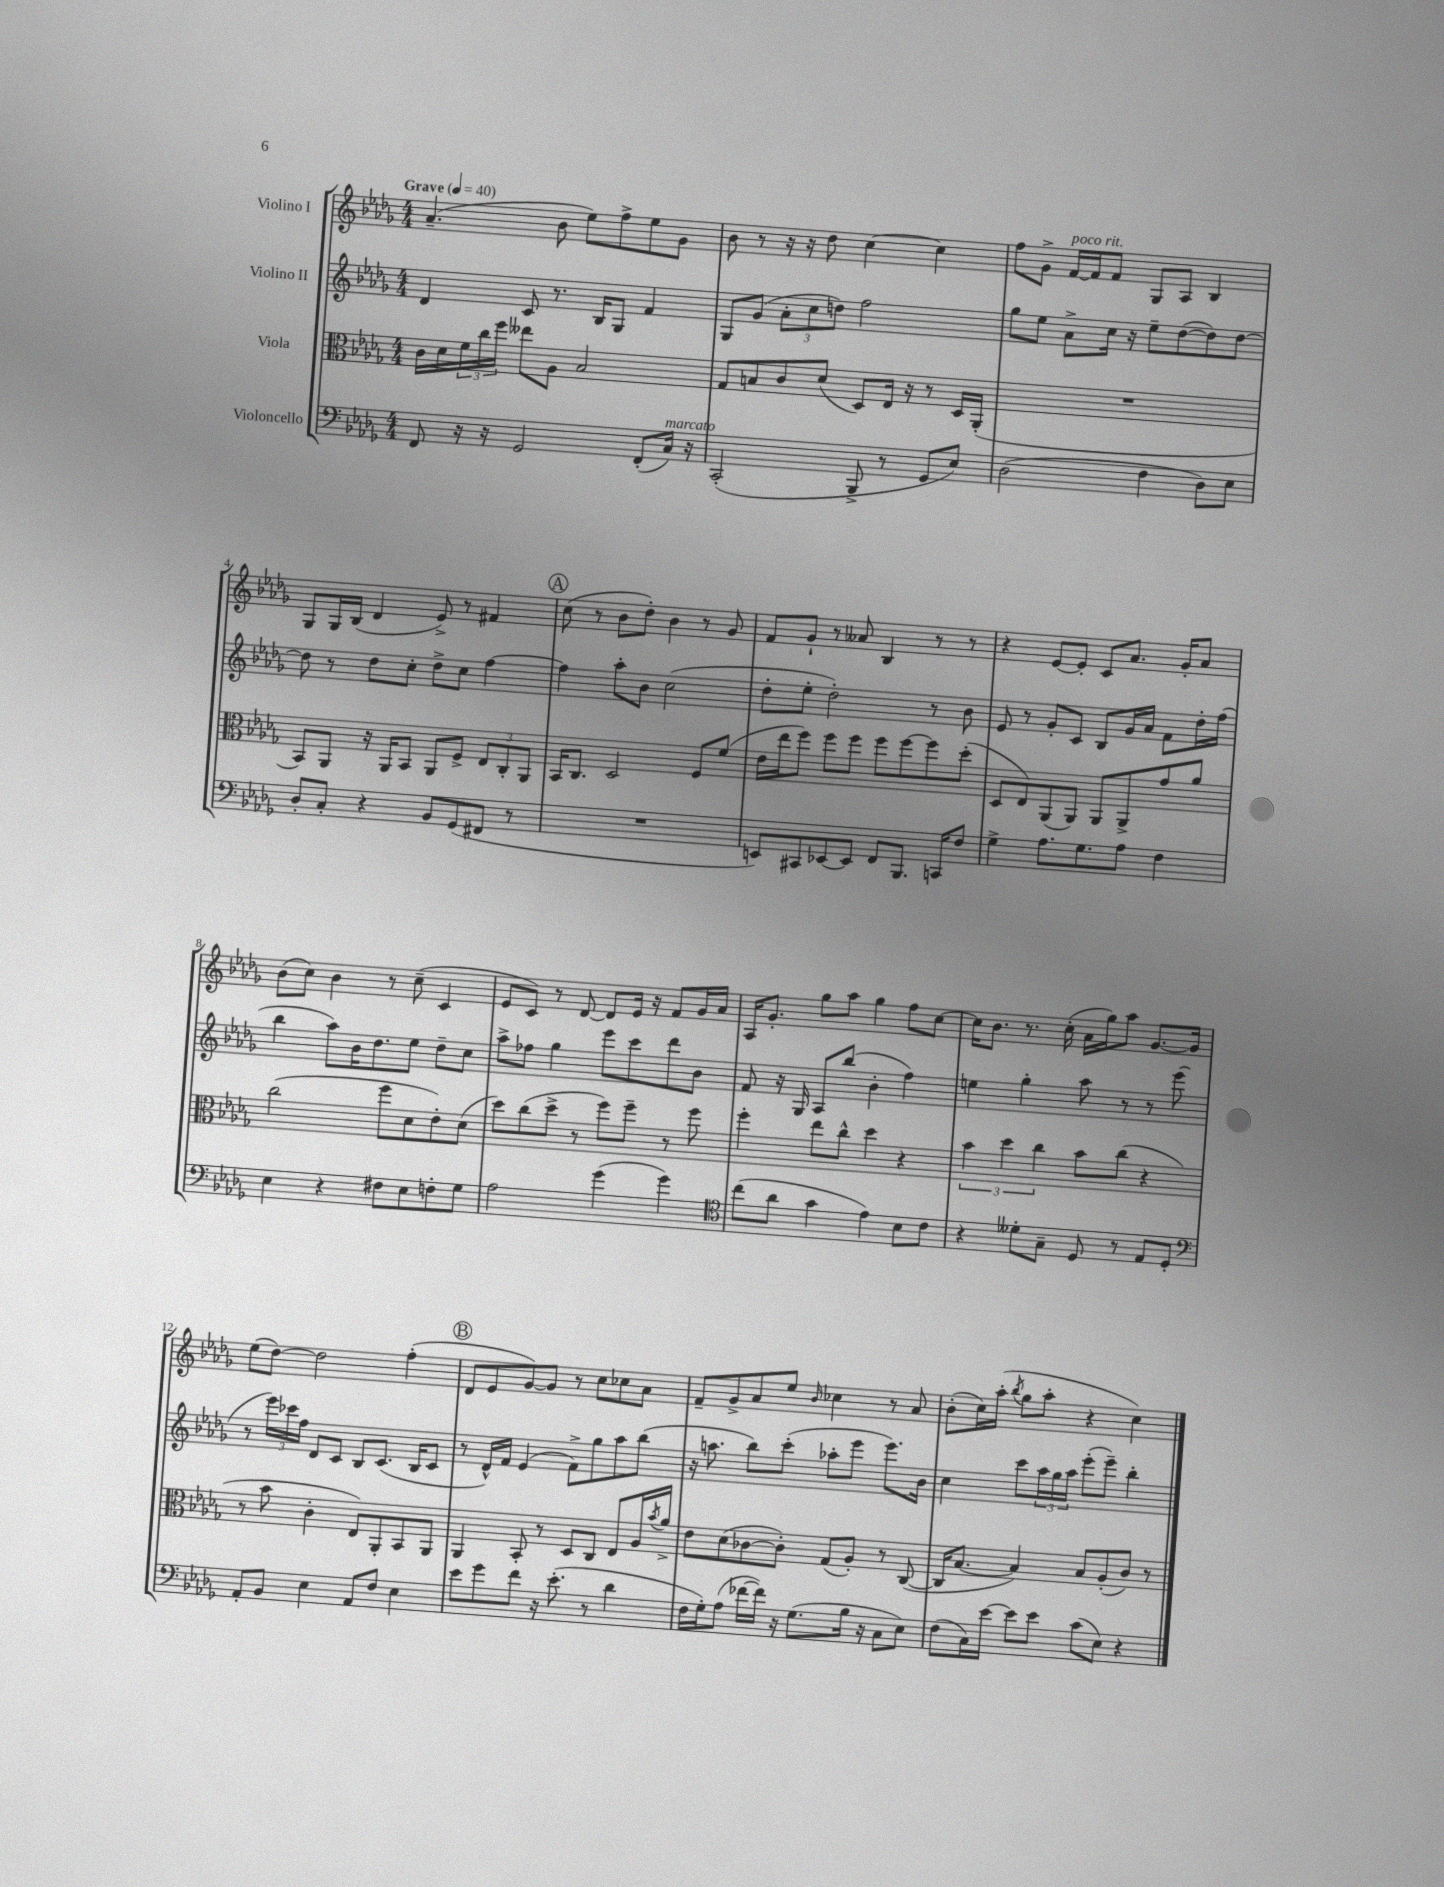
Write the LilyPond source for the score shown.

<<
\new StaffGroup <<
\new Staff = "s0" \with { instrumentName = "Violino I" } {
    \clef treble \key des \major \numericTimeSignature \time 4/4 \tempo "Grave" 4 = 40
    aes'4.--( bes'8 ees''8) f''8-> ees''8 ges'8 |
    bes'8 r8 r16 r16 des''8 c''4~ c''4 |
    f''8 ges'8-> f'16~^\markup { \italic "poco rit." } f'16 f'8 ges8 aes8 bes4 |
    ges8 ges16 bes16( des'4 ees'8->) r8 fis'4 |
    \mark \markup { \circle "A" } c''8( r8 bes'8 des''8-.) bes'4 r8 ges'8 |
    f'8 ges'8-! r8 aeses'8 bes4 r8 r8 |
    r4 ees'8~ ees'8-. c'8 aes'8. ges'16-. aes'8 |
    bes'8( c''8) bes'4 r8 c''8--( c'4 |
    ees'8 c'8) r8 des'8~ des'8 ees'16 r16 f'8 ges'16 aes'16 |
    aes16 ges'8.-. ges''8 aes''8 ges''4 f''8 c''8~ |
    c''16 bes'8. r8. c''16-.( aes'16 ges''16) aes''8 ges'8.~ ges'16 |
    ees''8( des''8~) des''2 f''4-.( |
    \mark \markup { \circle "B" } des'8 ees'8 ges'8~) ges'8 r8 c''8 ces''8 aes'8 |
    f'8-- ges'8-> aes'8 ees''8 \grace { bes'16 } ces''4 r8 aes'8 |
    bes'8-.( c''16) aes''16-.( \acciaccatura { bes''8 } ges''8 aes''8-. r4 c''4) \bar "|." |
}
\new Staff = "s1" \with { instrumentName = "Violino II" } {
    \clef treble \key des \major \numericTimeSignature \time 4/4
    des'4 c'8 r8. bes16 ges8 f'4 |
    ges8 ges'8( \tuplet 3/2 { aes'8-. c''8 d''8) } f''2 |
    ges''8 ees''8 aes'8-> c''16 r16 ees''8-- des''8~( des''8) des''8~ |
    des''8 r8 des''8 c''8-. des''8-> c''8 f''4~ |
    \mark \markup { \circle "A" } f''4 aes''8-. bes'8 c''2( |
    des''8-. ees''8-. des''2-.) r8 bes'8 |
    ees'8 r8 ges'8-. c'8 bes8 ges'16 aes'16 f'8 des''16-. f''16( |
    bes''4 aes''8) bes'16 des''8. ees''8 des''8-- c''8 |
    aes''8-> fes''8 ges''4 ees'''8 c'''8 des'''8 bes'8 |
    f'8 r16 ges16 aes8 bes''8( bes'4-. f''4) |
    e''4 ges''4-. aes''8 r8 r8 ees'''8( |
    r8 \tuplet 3/2 { ees'''16) ces'''16 f''16 } des'8 c'8 bes8 c'8.( bes16 c'8 |
    \mark \markup { \circle "B" } r8 des'16-^) f'16 ees'4( f'8->) ges''8 aes''8 bes''8( |
    r16 a''8. bes''8) c'''8-.( aes''8-. ees'''8 ees'''8.) bes'16 |
    c''4 c'''8 \tuplet 3/2 { aes''16 ges''16 aes''16 } ees'''8-.( ees'''8--) bes''4-. \bar "|." |
}
\new Staff = "s2" \with { instrumentName = "Viola" } {
    \clef alto \key des \major \numericTimeSignature \time 4/4
    c'16 des'16 \tuplet 3/2 { f'16 c''16 f''16 } eeses''8 aes8 bes2 |
    ges8 b8 c'8 des'8( des8) ees16 r16 r8 des16 aes,16-.( |
    R1 |
    bes,8) aes,8 r16 aes,16 bes,8 aes,8 f8-> \tuplet 3/2 { ees8 c8-. aes,8 } |
    \mark \markup { \circle "A" } bes,16 c8. des2 f8 f'8( |
    ees'16 ees''16 f''8) f''8 f''8 f''8 f''8~ f''8 des''8-.( |
    des8 ees8) aes,8( aes,8) aes,8 aes,8-> ges'8 aes'8 |
    c''2( f''8 des'8 ees'8-.) des'8( |
    des''8) c''8( des''8-> r8 f''8) f''8-- r8 f''8 |
    f''4-. ees''8 c''8-^ des''4 r4 |
    \tuplet 3/2 { bes'4 des''4 c''4 } bes'8 c''8( r4 |
    r8 bes'8 c'4-. ees8) aes,8-. bes,8 aes,8 |
    \mark \markup { \circle "B" } aes,4 bes,8-. r8 des8 c8 ees8 aes16 \acciaccatura { bes'8 } aes'16-> |
    ees'8 des'8( ces'8~ ces'8-.) ges8( aes8-.) r8 c8~( |
    c16 bes8.~ bes4) bes8 aes8-.( c'8) r8 \bar "|." |
}
\new Staff = "s3" \with { instrumentName = "Violoncello" } {
    \clef bass \key des \major \numericTimeSignature \time 4/4
    f,8 r16 r16 ges,2 f,8-.( c16^\markup { \italic "marcato" }) r16 |
    c,2-.( bes,,8-> r8 ges,8 ees8) |
    des2( f4 des8) ees8 |
    des8-. c8-. r4 bes,8 ges,8( fis,8 r8 |
    \mark \markup { \circle "A" } R1 |
    e,8) cis,8 ees,8~ ees,8 f,8 bes,,8. c,16 f8 |
    ges4-> aes8. ges8. aes8 f4 |
    ees4 r4 fis8 ees8 f8-. ges8 |
    aes2 ges'4( ges'4) |
    \clef tenor c''8( aes'8 ges'4 ees'4) bes8 c'8 |
    r4 deses'8-. ges8-- des8 r8 ees8 des8-. |
    \clef bass aes,8-. bes,8 ees4 aes,8 f8 ees4 |
    \mark \markup { \circle "B" } ees'8 ges'8 f'8 r16 ees'8.-.( r8 des'4 |
    f16 ges16-.) aes8( fes'16~ fes'16) r16 ges8.( bes16 r16 c8 ees8) |
    f8( c16) ees'16~ ees'8 ees'8 c'8( ees8) r4 \bar "|." |
}
>>
>>
